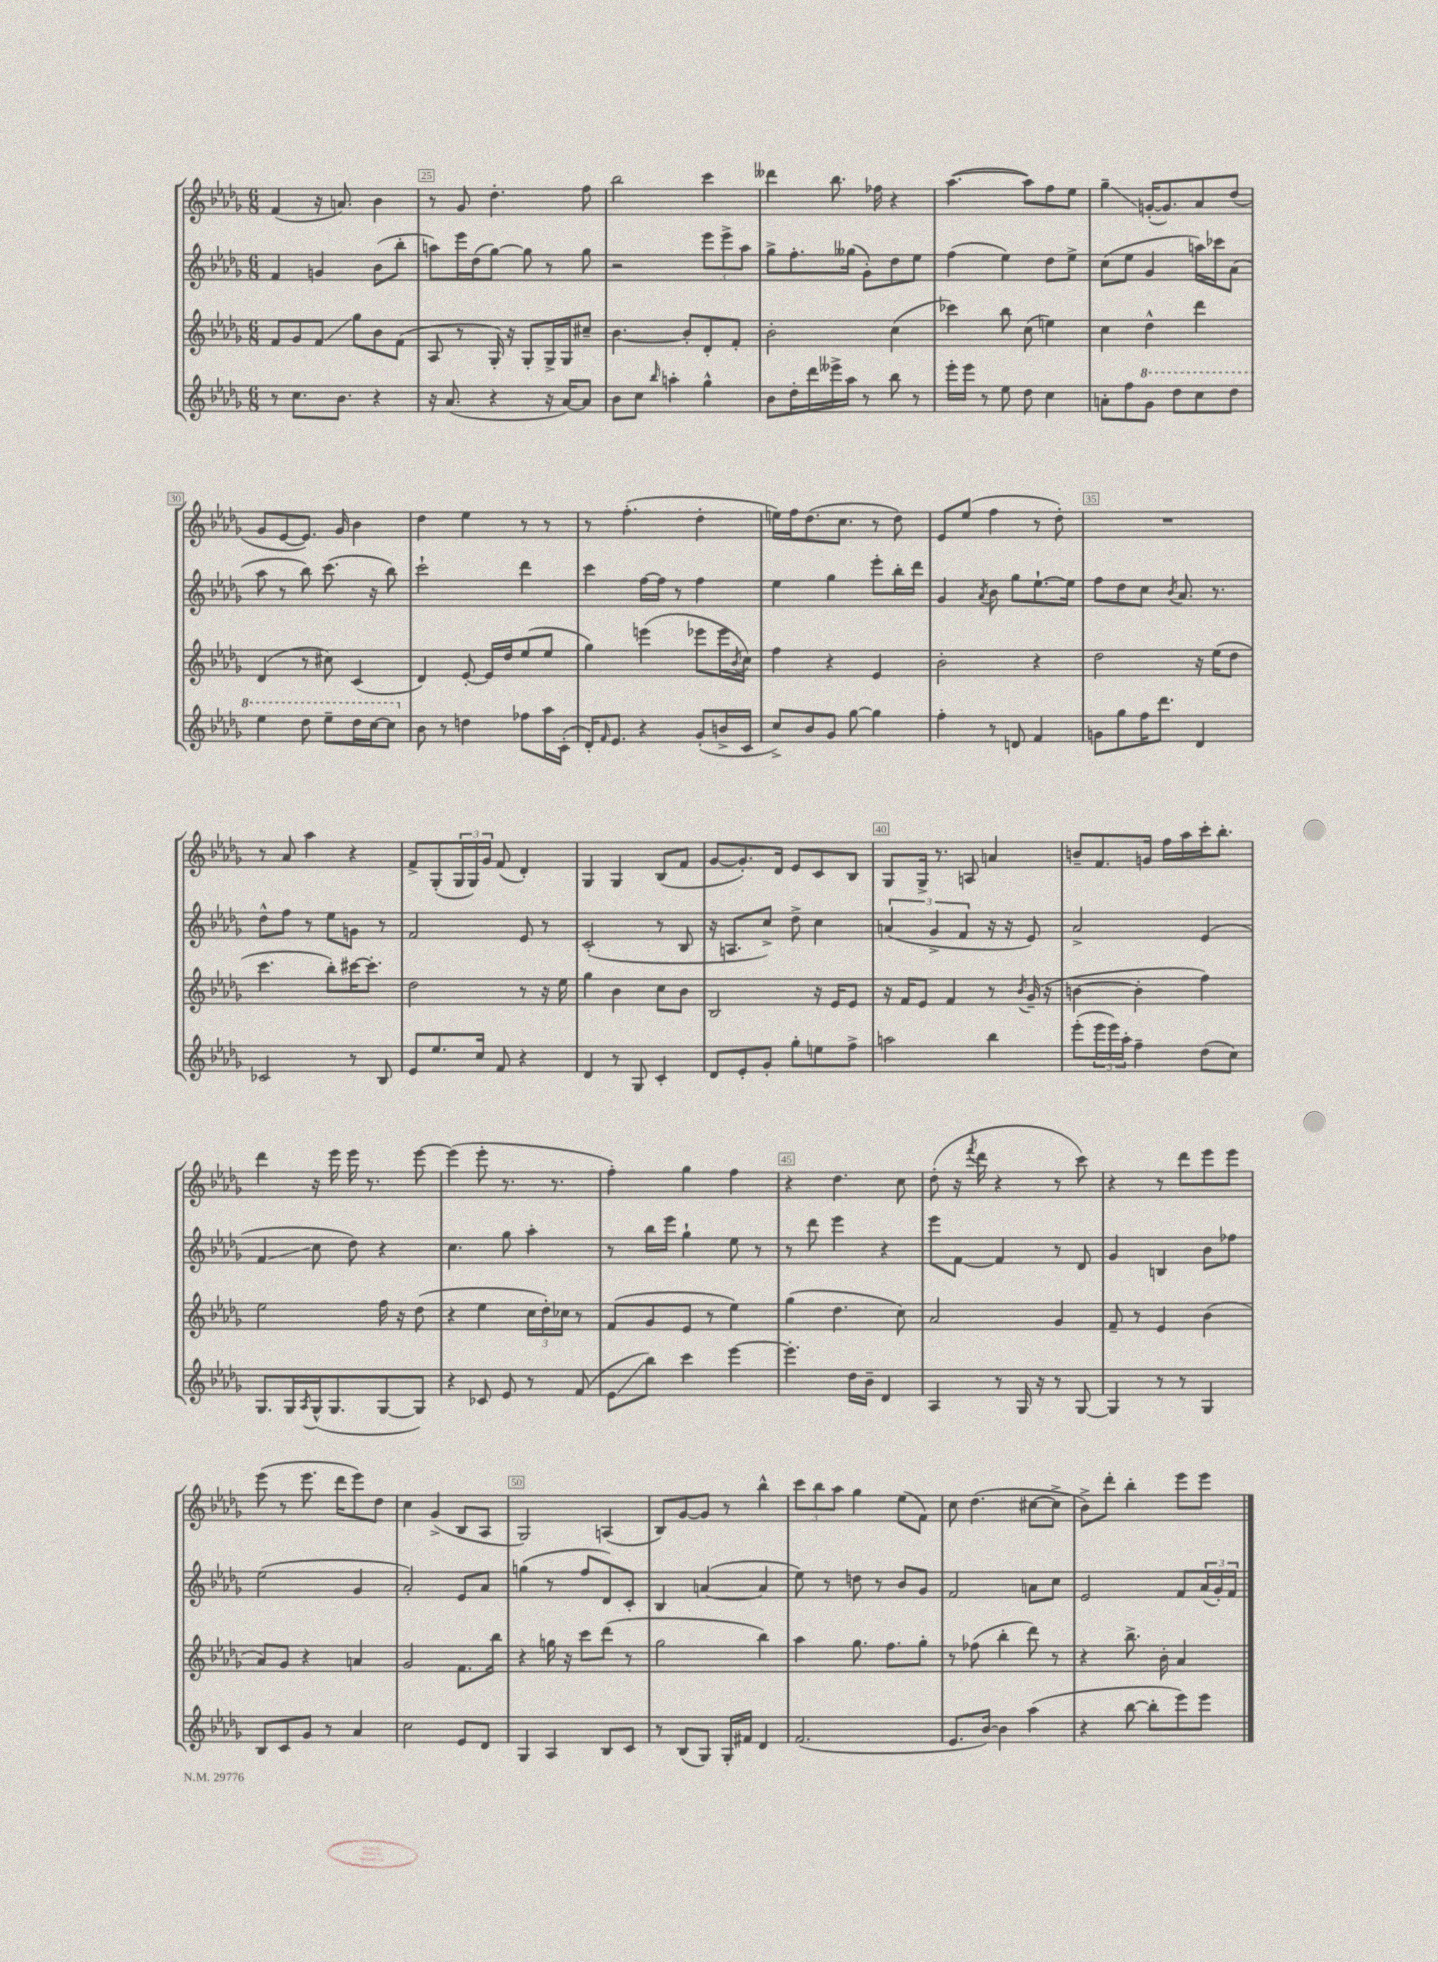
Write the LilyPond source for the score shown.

<<
\new StaffGroup <<
\new Staff = "s0" {
    \clef treble \key des \major \numericTimeSignature \time 6/8
    f'4( r16 a'8.) bes'4 |
    r8 ges'8 des''4.-. f''8 |
    bes''2 c'''4 |
    deses'''4 bes''8. fes''16 r4 |
    aes''4.~( aes''8) f''8 ees''8 |
    ges''4--\glissando g'16~-.( g'8.) aes'8 des''8( |
    ges'8 ees'8~ ees'8.) ges'16 bes'4 |
    des''4 ees''4 r8 r8 |
    r8 f''4.-.( des''4-. |
    e''16) f''16 des''8.( c''8. r8 des''8) |
    ees'8 ees''8( f''4 r8 des''8-.) |
    R2. |
    r8 aes'8 aes''4 r4 |
    f'8-> ges8-.( \tuplet 3/2 { ges16 ges16) ges'16 } f'8( des'4-.) |
    ges4 ges4 bes8( f'8 |
    ges'8~ ges'8.-.) des'16 ees'8 c'8 bes8 |
    ges8 ges16-> r8. a8 a'4 |
    b'8-- f'8. g'16 f''16 aes''16 c'''16-. bes''8.-. |
    des'''4 r16 ees'''16 ees'''16 r8. ees'''8~ |
    ees'''4( ees'''8-. r8. r8. |
    f''4-.) ges''4 f''4 |
    r4 des''4. c''8 |
    des''8-.( r16 \acciaccatura { f'''8 } des'''16 r4 r8 c'''8) |
    r4 r8 des'''8 ees'''8 ees'''8 |
    ees'''8( r8 ees'''8. des'''16 ees'''8) des''8 |
    c''4 ges'4->( bes8 aes8 |
    ges2) a4( |
    bes8) ges'8~ ges'8 r8 bes''4-^ |
    \tuplet 3/2 { c'''8 bes''8 aes''8 } ges''4 ees''8( f'8) |
    c''8 des''4.( cis''8~ cis''8-> |
    bes'8->) des'''8-. bes''4-. ees'''8 ees'''8 \bar "|." |
}
\new Staff = "s1" {
    \clef treble \key des \major \numericTimeSignature \time 6/8
    f'4 g'4 bes'8( bes''8-. |
    a''8) ees'''16 des''16( ges''8~) ges''8 r8 ges''8 |
    r2 \tuplet 3/2 { ees'''8 ees'''8-> aes''8 } |
    ges''8-> f''8.-. geses''16( ges'8-.) des''8 ees''8 |
    f''4( ees''4) des''8 ees''8-> |
    c''8( ees''8 ges'4 a''16) ces'''16 aes'8( |
    aes''8 r8 bes''8) c'''8.( r16 bes''8) |
    c'''2-! des'''4 |
    c'''4 f''16~ f''16 r8 f''4 |
    ees''4 ges''4 ees'''8-. bes''16-. des'''16 |
    ges'4 \acciaccatura { aes'8 } bes'8 ges''8 ees''8.~-! ees''16 |
    f''8 des''8 c''8 \acciaccatura { bes'8 } aes'8. r8. |
    des''8-^ f''8 r8 ees''8 g'8 r8 |
    f'2 ees'8 r8 |
    c'2-.( r8 bes8 |
    r16 a8. c''8->) des''8-> c''4 |
    \tuplet 3/2 { a'4( ges'4-> f'4 } r16 r16 ees'8) |
    aes'2-> ees'4( |
    f'4\glissando c''8 des''8) r4 |
    c''4. ges''8 aes''4-. |
    r8 bes''16 ees'''16 ges''4-! ees''8 r8 |
    r8 des'''8 ees'''4 r4 |
    ees'''8 f'8~ f'4 r8 des'8 |
    ges'4 b4 bes'8 fes''8 |
    ees''2( ges'4 |
    aes'2-.) ees'8 aes'8 |
    g''4( r8 f''8 des'8) c'8-. |
    bes4 a'4~( a'4 |
    ees''8) r8 d''8 r8 bes'8 ges'8 |
    f'2 a'8 c''8 |
    ees'2 f'8 \tuplet 3/2 { aes'16( ges'16-.) f'16 } \bar "|." |
}
\new Staff = "s2" {
    \clef treble \key des \major \numericTimeSignature \time 6/8
    f'8 ges'8 f'8\glissando ges''8 bes'8 f'8( |
    aes8 r8 ges16-.) r16 ges8-. ges16-> ges16 cis''8-- |
    bes'4.~ bes'8-. des'8-. f'8-. |
    bes'2-. c''4( |
    ces'''4) bes''8 c''8( e''4) |
    c''4 des''4-^ des'''4 |
    des'4( r8 cis''8) c'4( |
    des'4) ees'8~-. ees'16 des''16 ees''8( ees''8 |
    ges''4) e'''4( ees'''8 ees'''16 \acciaccatura { bes'8 } c''16) |
    f''4 r4 ees'4 |
    bes'2-. r4 |
    des''2 r16 ees''16( des''8 |
    c'''4. bes''8-.) cis'''16~ cis'''8.-. |
    des''2 r8 r16 ees''16 |
    ges''4 bes'4 c''8 bes'8 |
    bes2 r16 ees'16 ees'8 |
    r16 f'16 ees'8 f'4 r8 \acciaccatura { bes'8 } ges'16--( r16 |
    b'4~ b'4-. f''4) |
    ees''2 f''16 r16 des''8( |
    r4 ees''4 \tuplet 3/2 { c''16 des''16-.) ces''16 } r8 |
    f'8( ges'8 ees'8 r8 ees''4) |
    ges''4( des''4. c''8) |
    aes'2 ges'4 |
    f'8-- r8 ees'4 bes'4( |
    aes'8) ges'8 r4 a'4 |
    ges'2 f'8. bes''16 |
    r4 g''16 r16 c'''8 des'''8( r8 |
    ges''2 bes''4) |
    aes''4 ges''8. f''8. ges''8-. |
    r8 fes''8( bes''4-. des'''8) r8 |
    r4 bes''8.-> bes'16-. aes'4 \bar "|." |
}
\new Staff = "s3" {
    \clef treble \key des \major \numericTimeSignature \time 6/8
    r8 c''8. bes'8. r4 |
    r16 aes'8.( r4 r16 aes'16~) aes'8 |
    bes'8 c''8 \grace { bes''16 } a''4-. ges''4-^ |
    bes'8 des''16-. des'''16 eeses'''16-> aes''16 r8 bes''8 r8 |
    ees'''16-. ees'''16 r8 ees''8 des''8 c''4 |
    a'8-. f''8 \ottava #1 ges''8 des'''8 c'''8 des'''8 |
    ees'''4 des'''8 ees'''8-- des'''16 c'''16~ c'''8 \ottava #0 |
    bes'8 r8 d''4 fes''8 aes''16 c'16-.( |
    des'16-.) \grace { f'16 } ees'8. r4 ges'8-.( b'16-> c'16 |
    c''8->) bes'8 ges'8 ges''8~ ges''4 |
    f''4-. r8 d'8 f'4 |
    g'8 ges''8 f''16 des'''8. des'4 |
    ces'2 r8 bes8 |
    ees'8 ees''8. c''16 f'8 r4 |
    des'4 r8 ges8 c'4-. |
    des'8 ees'8-. ges'8-. ges''8-. e''8 f''8-> |
    a''2 bes''4 |
    ees'''8-.( \tuplet 3/2 { ees'''16 ees'''16) aes''16-. } f''4-- des''8( c''8) |
    ges8. ges16 \acciaccatura { aes8 } ges16-^( ges8. ges8~ ges8) |
    r4 ces'8 ees'8 r8 f'8( |
    ees'8\glissando bes''8) c'''4 ees'''4~ |
    ees'''4.-. des''16 bes'16-- des'4 |
    aes4 r8 ges16 r16 r8 ges8~ |
    ges4 r8 r8 ges4 |
    bes8 c'8 ges'8 r8 aes'4 |
    c''2 ees'8 des'8 |
    ges4 aes4 bes8 c'8 |
    r8 bes8( ges8) ges16-. fis'16 des'4 |
    f'2.( |
    ees'8. bes'16~) bes'4 aes''4( |
    r4 bes''8~ bes''8-. ees'''8) ees'''8 \bar "|." |
}
>>
>>
\layout { \context { \Score currentBarNumber = #24 \override BarNumber.break-visibility = ##(#f #t #t) barNumberVisibility = #(every-nth-bar-number-visible 5) \override BarNumber.stencil = #(make-stencil-boxer 0.1 0.3 ly:text-interface::print) } }
